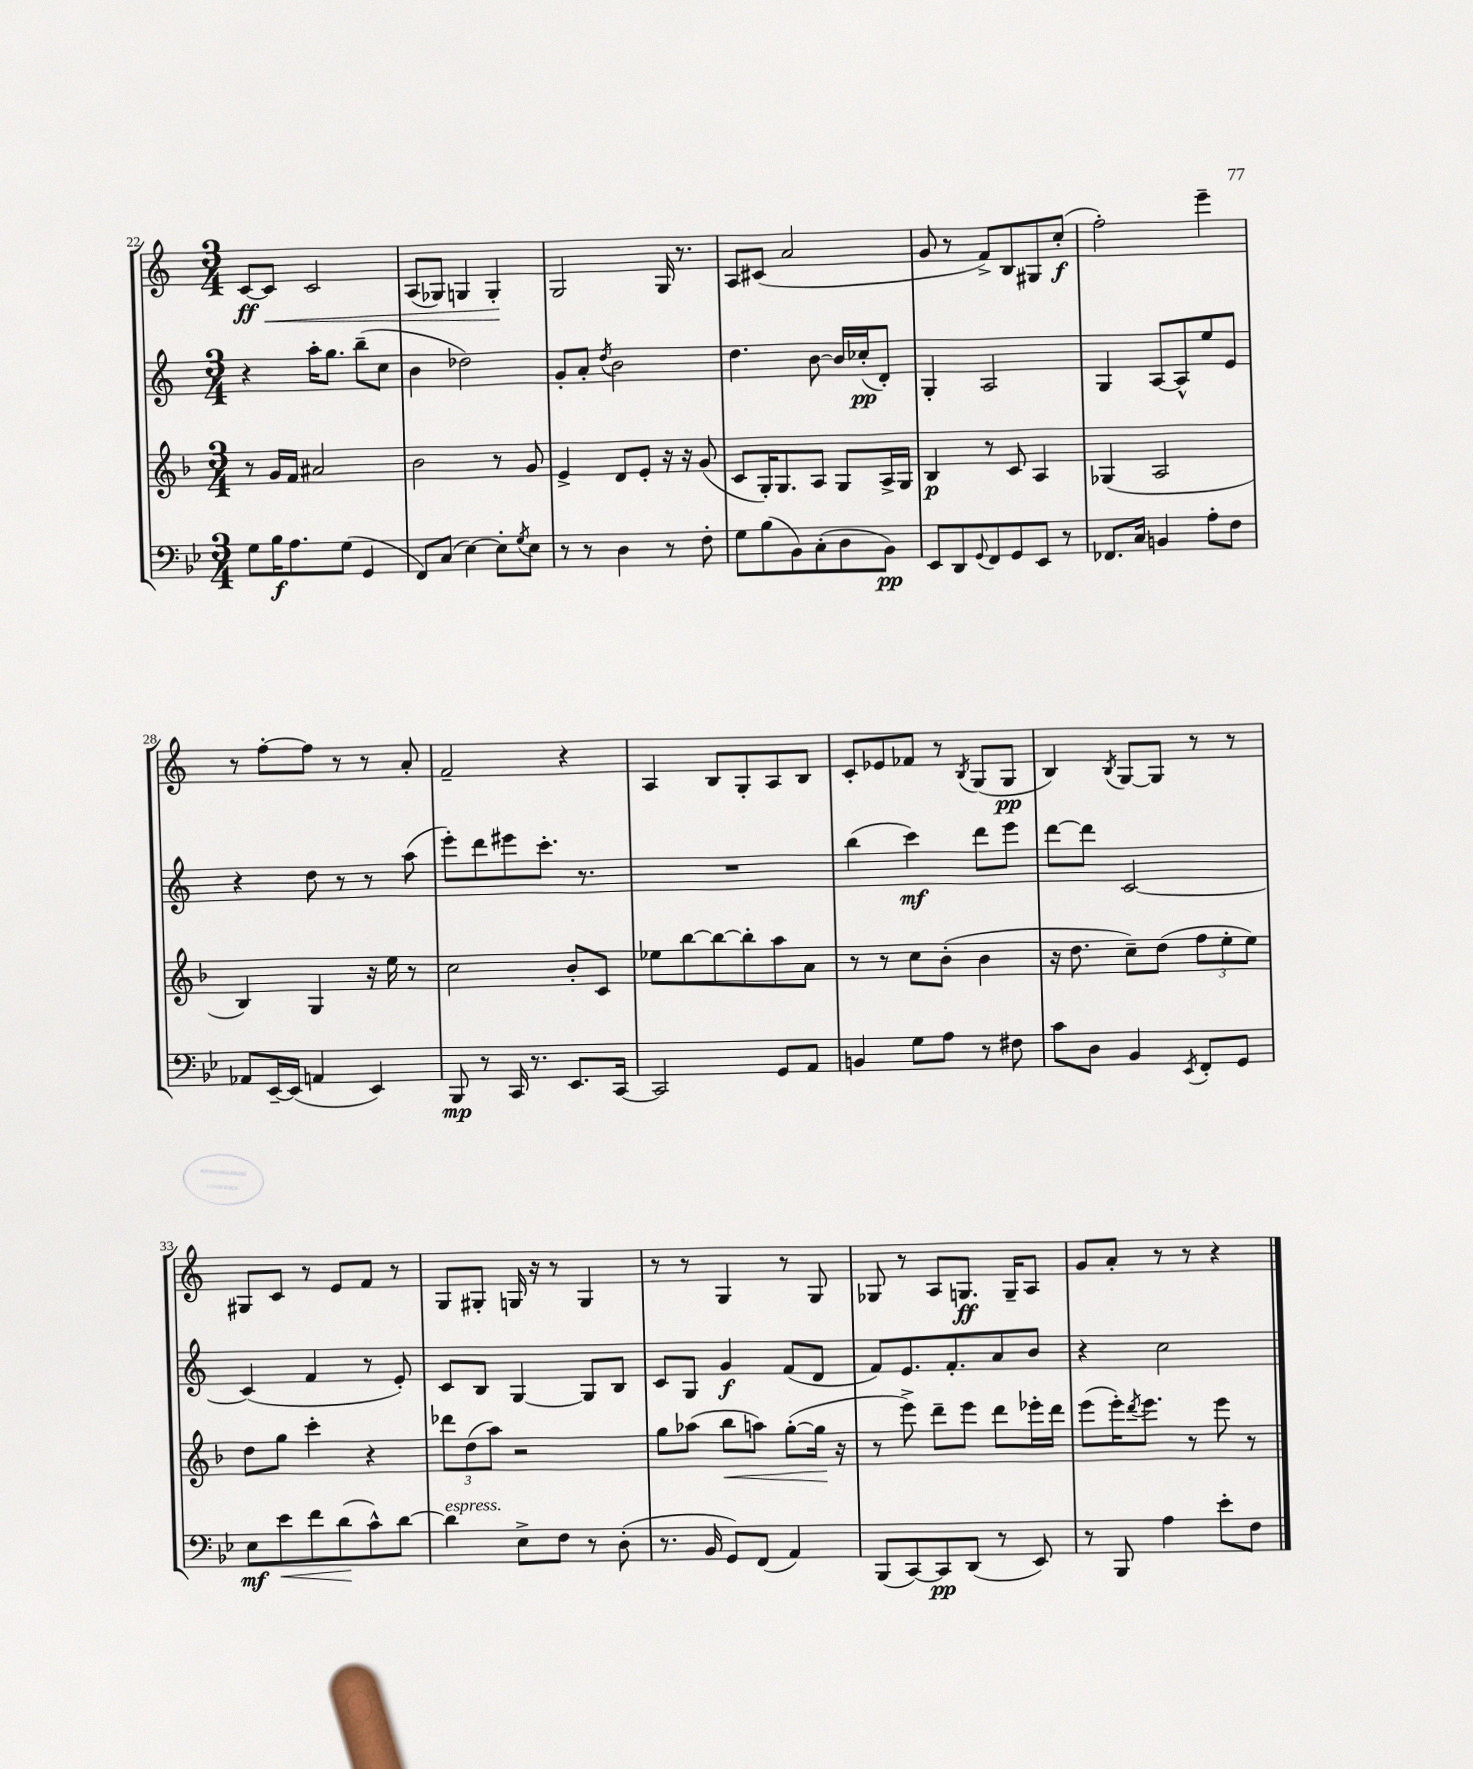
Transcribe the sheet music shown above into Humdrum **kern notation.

**kern	**kern	**kern	**kern
*staff4	*staff3	*staff2	*staff1
*clefF4	*clefG2	*clefG2	*clefG2
*k[b-e-]	*k[b-]	*k[]	*k[]
*M3/4	*M3/4	*M3/4	*M3/4
8G	8r	4r	[8c
16B-	16g	.	8c]
8.A	16f	.	.
.	2a#	16aa'	2c
.	.	8.gg	.
(8G	.	.	.
4GG	.	(8bb~	.
.	.	8cc	.
=	=	=	=
8FF)	2b-	4b	(8A
(8C	.	.	8G-)
[4E-)	.	2dd-)	4G
8E-']	8r	.	4G'
8qG	.	.	.
8E-	8g	.	.
=	=	=	=
8r	4e^	8g'	2G
8r	.	8a'	.
.	.	8qdd	.
4D	8d	2b	.
.	8e'	.	.
8r	16r	.	16G
.	16r	.	8.r
8F'	(8g	.	.
=	=	=	=
8G	8c	4.dd	8A
(8B-	16G')	.	(8c#
.	8.G	.	.
8BB-)	.	.	2a
(8C'	8A	[8b	.
8D	8G	16b]	.
.	.	(16cc-'	.
8BB-)	16A^	8d')	.
.	16G	.	.
=	=	=	=
8EE-	4B-	4G'	8g
8DD	.	.	8r
8qqGG	.	.	.
8FF	8r	2A	8f^)
8GG	8c	.	8B
8EE-	4A	.	8G#
8r	.	.	(8cc'
=	=	=	=
8.FF-	(4G-	4G	2ff')
16C	.	.	.
4BB	2A	[8A	.
.	.	8A^^]	.
8A'	.	8ee	4eee~
8F	.	8e	.
=	=	=	=
8AA-	4B-)	4r	8r
[16EE-~	.	.	[8ff'
(16EE-]	.	.	.
4AA	4G	8dd	8ff]
.	.	8r	8r
4EE-)	16r	8r	8r
.	16ee	.	.
.	8r	(8aa	8a'
=	=	=	=
8BBB-	2cc	8eee')	2f~
8r	.	8ddd	.
16CC	.	8eee#	.
8.r	.	.	.
.	.	8.ccc'	.
8.EE-	8b-'	.	4r
.	.	8.r	.
.	8c	.	.
[16CC	.	.	.
=	=	=	=
2CC]	8ee-	2.r	4A
.	[8bb-	.	.
.	8bb-_	.	8B
.	8bb-']	.	8G'
8GG	8aa	.	8A
8AA	8a	.	8B
=	=	=	=
4BB	8r	(4bb	8c'
.	8r	.	8e-
8G	8cc	4ccc)	8f-
8A	(8b-'	.	8r
.	.	.	8qB
8r	4b-	8ddd	(8G
8F#	.	8eee	8G
=	=	=	=
8c	16r	[8ddd	4B)
.	8.dd	.	.
8D	.	8ddd]	.
.	.	.	8qB
4BB-	8cc~)	[2c	[8G
.	(8dd	.	8G]
8qEE-	.	.	.
8FF'	12ff	.	8r
.	12ee'	.	.
8GG	.	.	8r
.	12ee)	.	.
=	=	=	=
8E-	8dd	(4c]	8G#
8e-	8gg	.	8c
8f	4ccc'	4f	8r
(8d	.	.	8e
8c^^)	4r	8r	8f
[8d	.	8e')	8r
=	=	=	=
4d]	12ddd-	8c	8G
.	(12dd	.	.
.	.	8B	8G#'
.	12aa)	.	.
8E-^	2r	[4G	16G
.	.	.	16r
8F	.	.	8r
8r	.	8G]	4G
(8D'	.	8B	.
=	=	=	=
8.r	8gg	8c	8r
.	(8aa-	8G	8r
16BB-	.	.	.
8GG)	8bb-	4g	4G
(8FF	8aa)	.	.
4AA)	([8gg'	(8f	8r
.	16gg]	8d	8G
.	16r	.	.
=	=	=	=
(8BBB-	8r	8f)	8G-
[8CC)	8eee^)	8.e	8r
8CC]	8ddd~	.	8A
.	.	8.f'	.
(8DD	8eee	.	8.G
8r	8ddd	8a	.
.	.	.	16G~
8EE-)	16eee-'	8b	8A
.	16ddd	.	.
=	=	=	=
8r	(8eee	4r	8g
8BBB-	16eee')	.	8a'
.	8qddd	.	.
.	8.eee	.	.
4A	.	2cc	8r
.	8r	.	8r
8e-'	8eee	.	4r
8F	8r	.	.
==	==	==	==
*-	*-	*-	*-
